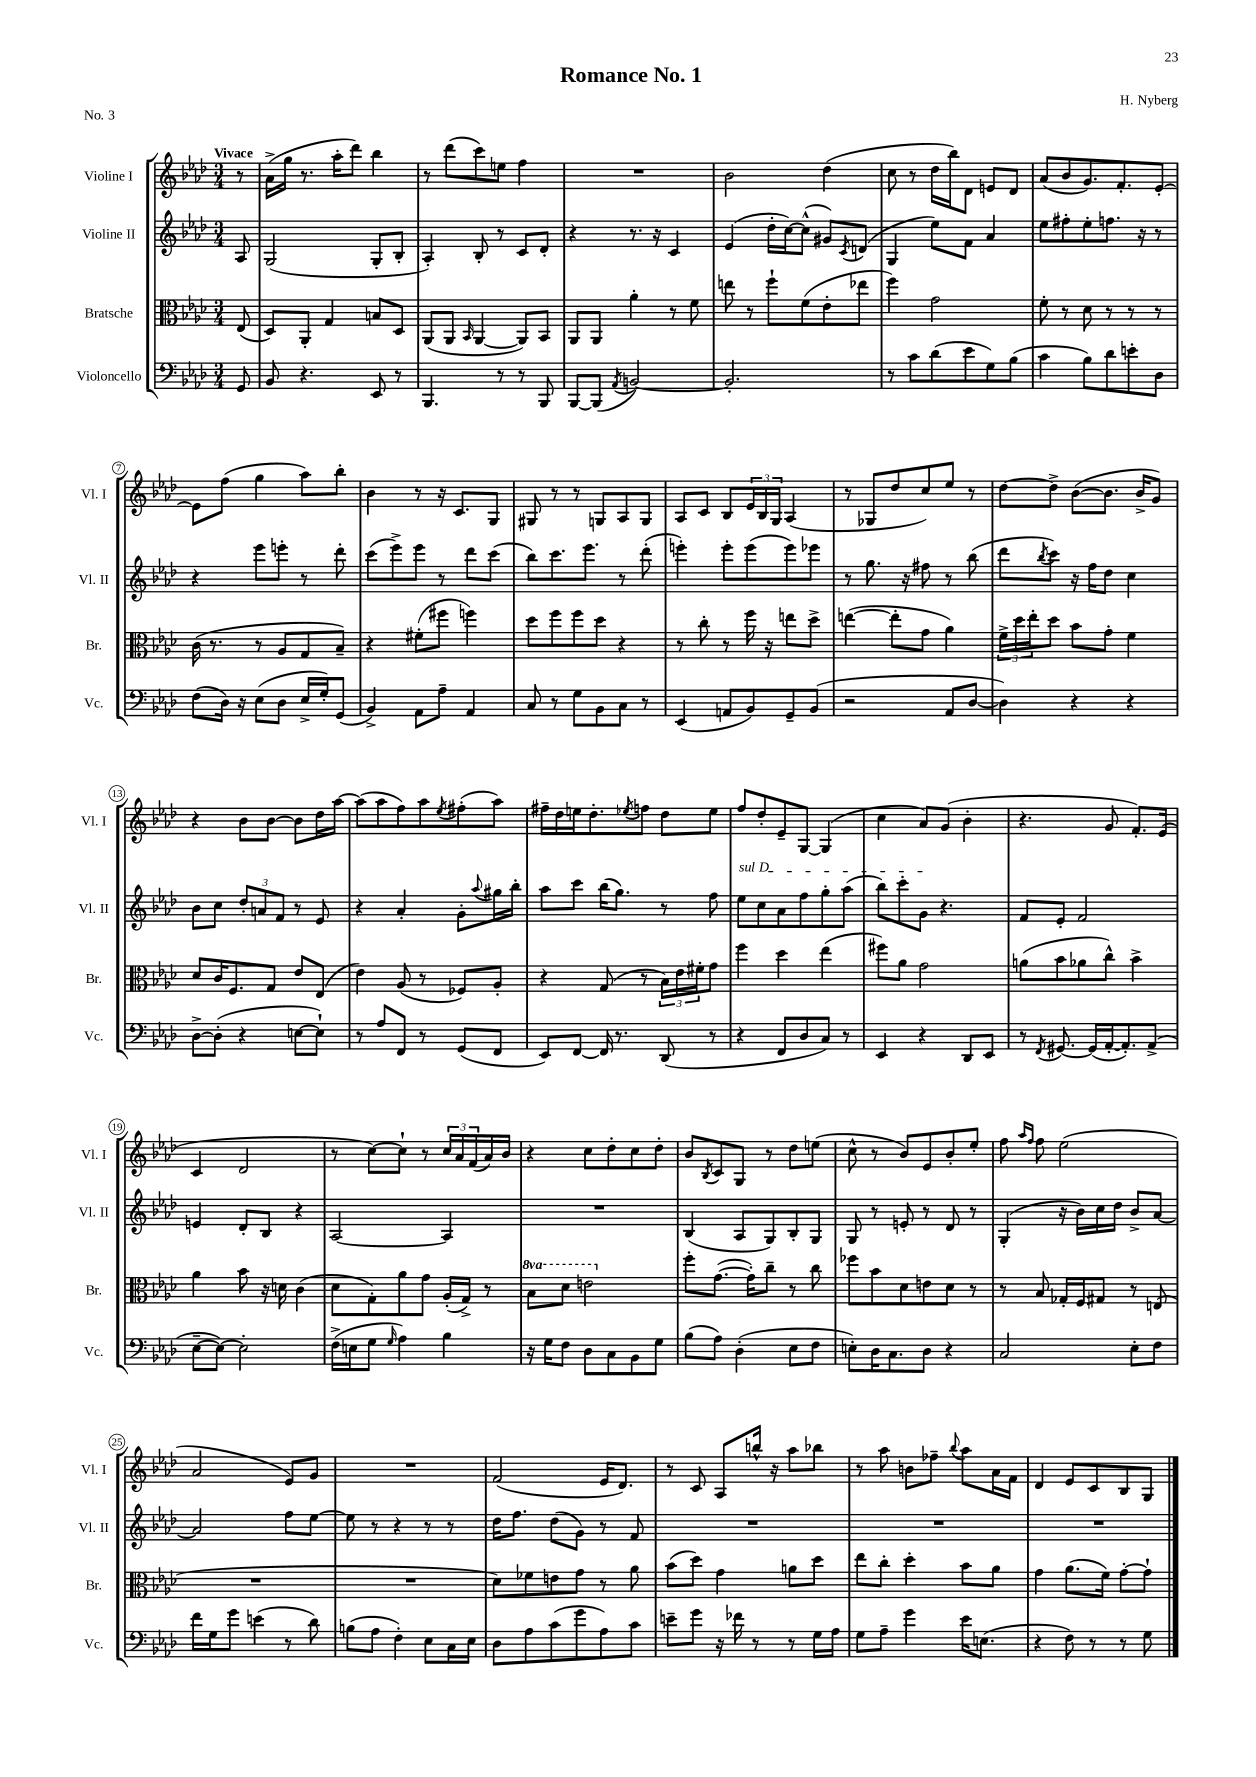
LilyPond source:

\header { title = "Romance No. 1" composer = "H. Nyberg" piece = "No. 3" }
<<
\new StaffGroup <<
\new Staff = "s0" \with { instrumentName = "Violine I" shortInstrumentName = "Vl. I" } {
    \clef treble \key aes \major \numericTimeSignature \time 3/4 \partial 8 \tempo "Vivace"
    r8 |
    aes'16->( g''16 r8. aes''16-. des'''8) bes''4 |
    r8 des'''8( c'''8) e''8 f''4 |
    R2. |
    bes'2 des''4( |
    c''8 r8 des''16 bes''16) des'8 e'8 des'8 |
    aes'8( bes'8 g'8.) f'8.-. ees'8~-. |
    ees'8 f''8( g''4 aes''8) bes''8-. |
    bes'4 r8 r16 c'8. g8 |
    gis8 r8 r8 g8 aes8 g8 |
    aes8 c'8 bes8 \tuplet 3/2 { ees'16 bes16 g16 } aes4( |
    r8 ges8 des''8 c''8) ees''8 r8 |
    des''8~ des''8-> bes'8~( bes'8. bes'16-> g'8) |
    r4 bes'8 bes'8~ bes'8 des''16 aes''16~ |
    aes''8( aes''8 f''8) aes''8 \acciaccatura { ees''8 } fis''8-.( aes''8) |
    fis''16-- des''16 e''16 des''8.-. \acciaccatura { ees''8 } f''8 des''8 ees''8 |
    f''8 des''8-. ees'8-- g8~ g4( |
    c''4 aes'8) g'8( bes'4-. |
    r4. g'8 f'8.-.) ees'16( |
    c'4 des'2 |
    r8 c''8~) c''8-! r8 \tuplet 3/2 { c''16 aes'16 f'16( } aes'16) bes'16 |
    r4 c''8 des''8-. c''8 des''8-. |
    bes'8 \acciaccatura { bes8 } c'8 g8 r8 des''8 e''8( |
    c''8-^ r8 bes'8) ees'8 bes'8-. ees''8-. |
    f''8 \grace { aes''16 f''16 } f''8 ees''2( |
    aes'2 ees'8) g'8 |
    R2. |
    f'2( ees'16 des'8.) |
    r8 c'8 aes8 b''16-^ r16 aes''8 bes''8 |
    r8 aes''8 b'8 fes''8-- \appoggiatura { bes''8 } aes''8 aes'16 f'16 |
    des'4 ees'8 c'8 bes8 g8 \bar "|." |
}
\new Staff = "s1" \with { instrumentName = "Violine II" shortInstrumentName = "Vl. II" } {
    \clef treble \key aes \major \numericTimeSignature \time 3/4 \partial 8
    aes8 |
    g2( g8-. bes8-. |
    aes4-.) bes8-. r8 c'8 des'8-. |
    r4 r8. r16 c'4 |
    ees'4( des''16-. c''16~) c''8-^( gis'8) \acciaccatura { c'8 } d'8( |
    g4 ees''8) f'8 aes'4 |
    ees''8 fis''8-. ees''8-. f''8. r16 r8 |
    r4 ees'''8 e'''8-. r8 des'''8-. |
    c'''8( ees'''8->) ees'''8 r8 des'''8 c'''8( |
    bes''8) c'''8. ees'''8. r8 des'''8-.( |
    e'''4-.) e'''8-. e'''8( e'''8) ees'''8 |
    r8 g''8. r16 fis''8 r8 bes''8( |
    des'''8 \acciaccatura { bes''8 } c'''8) r16 f''16 des''8 c''4 |
    bes'8 c''8 \tuplet 3/2 { des''8-. a'8 f'8 } r8 ees'8 |
    r4 aes'4-. g'8-. \appoggiatura { aes''8 } gis''16 bes''16-. |
    aes''8 c'''8 bes''16( g''8.) r8 f''8 |
    \once \override TextSpanner.bound-details.left.text = \markup { \italic "sul D" } ees''8\startTextSpan c''8 aes'8 f''8 g''8-. aes''8( |
    bes''8) c'''8-. g'8\stopTextSpan r4. |
    f'8 ees'8-. f'2 |
    e'4 des'8-. bes8 r4 |
    aes2~ aes4 |
    R2. |
    bes4( aes8 g8) bes8-. g8 |
    g8 r8 e'8-. r8 des'8 r8 |
    g4-.( r16 bes'16) c''16 des''16 bes'8-> aes'8~ |
    aes'2 f''8 ees''8~ |
    ees''8 r8 r4 r8 r8 |
    des''16 f''8. des''8( g'8) r8 f'8 |
    R2. |
    R2. |
    R2. \bar "|." |
}
\new Staff = "s2" \with { instrumentName = "Bratsche" shortInstrumentName = "Br." } {
    \clef alto \key aes \major \numericTimeSignature \time 3/4 \set Staff.ottavationMarkups = #ottavation-simple-ordinals \partial 8
    ees8( |
    des8) aes,8-. g4 b8 des8 |
    aes,8( aes,8 \grace { bes,16 } aes,4~ aes,8) bes,8 |
    aes,8 aes,8 aes'4-. r8 f'8 |
    e''8 r8 f''8-! f'8( ees'8-. ees''8 |
    f''4) g'2 |
    f'8-. r8 des'8 r8 r8 r8 |
    c'16( r8. r8 aes8 g8 bes8--) |
    r4 fis'8-.( fis''8 f''4) |
    des''8 f''8 f''8 des''8 r4 |
    r8 c''8-. r8 f''16 r16 e''8 des''8-> |
    e''4~( e''8-. g'8 aes'4) |
    \tuplet 3/2 { f'16-> des''16 ees''16-. } des''8 bes'8 g'8-. f'4 |
    des'8 c'16 f8. g8 ees'8 ees8( |
    ees'4) aes8( r8 fes8) aes8-. |
    r4 g8( r8 \tuplet 3/2 { bes16) ees'16 fis'16-. } g'8 |
    f''4 des''4 ees''4( |
    fis''8) aes'8 g'2 |
    a'8( bes'8 aes'8 c''8-^) bes'4-> |
    aes'4 bes'8 r16 d'16 c'4( |
    des'8 g8-.) aes'8 g'8 aes16-.( g16->) r8 |
    \ottava #1 bes'8 des''8 e''2 \ottava #0 |
    f''8-. g'8.~( g'16-.) c''8-- r8 c''8 |
    fes''8 bes'8 des'8 e'8 des'8 r8 |
    r8 bes8 ges16-. f16 gis8 r8 e8( |
    R2. |
    R2. |
    des'8) fes'8 e'8 g'8 r8 aes'8 |
    bes'8( des''8) g'4 a'8 des''8 |
    ees''8 c''8-. des''4-. bes'8 aes'8 |
    g'4 aes'8.( f'16) g'8~-. g'8-! \bar "|." |
}
\new Staff = "s3" \with { instrumentName = "Violoncello" shortInstrumentName = "Vc." } {
    \clef bass \key aes \major \numericTimeSignature \time 3/4 \partial 8
    g,8 |
    bes,8 r4. ees,8 r8 |
    bes,,4. r8 r8 bes,,8 |
    bes,,8~ bes,,8( \acciaccatura { aes,8 } b,2~) |
    b,2.-. |
    r8 c'8 des'8( ees'8 g8) bes8( |
    c'4 bes8) des'8 e'8-. des8 |
    f8( des16) r16 ees8( des8 ees16-> g16-.) g,8( |
    bes,4->) aes,8 aes8-- aes,4 |
    c8 r8 g8 bes,8 c8 r8 |
    ees,4( a,8 bes,8) g,8-- bes,8( |
    r2 aes,8 des8~ |
    des4) r4 r4 |
    des8~-> des8-.( r4 e8~ e8-!) |
    r8 aes8 f,8 r8 g,8( f,8 |
    ees,8) f,8~ f,16 r8. des,8( r8 |
    r4 f,8 des8 c8) r8 |
    ees,4 r4 des,8 ees,8 |
    r8 \acciaccatura { f,8 } gis,8.~ gis,16( aes,16~-. aes,8.-.) aes,8->( |
    ees8~-- ees8~) ees2-. |
    f16->( e16 g8 \grace { g16 } aes4) bes4 |
    r16 g16 f8 des8 c8 bes,8 g8 |
    bes8( aes8) des4-.( ees8 f8 |
    e8-.) des16 c8. des8 r4 |
    c2 ees8-. f8 |
    f'16 g16 g'8 e'4( r8 des'8) |
    b8( aes8 f4-.) ees8 c16 ees16 |
    des8 aes8 c'8( g'8 aes8) c'8 |
    e'8-- g'8 r16 fes'16 r8 r8 g16 aes16 |
    g8 aes8-- g'4 ees'16 e8.( |
    r4 f8) r8 r8 g8 \bar "|." |
}
>>
>>
\layout { \context { \Score \override BarNumber.stencil = #(make-stencil-circler 0.1 0.3 ly:text-interface::print) } }
